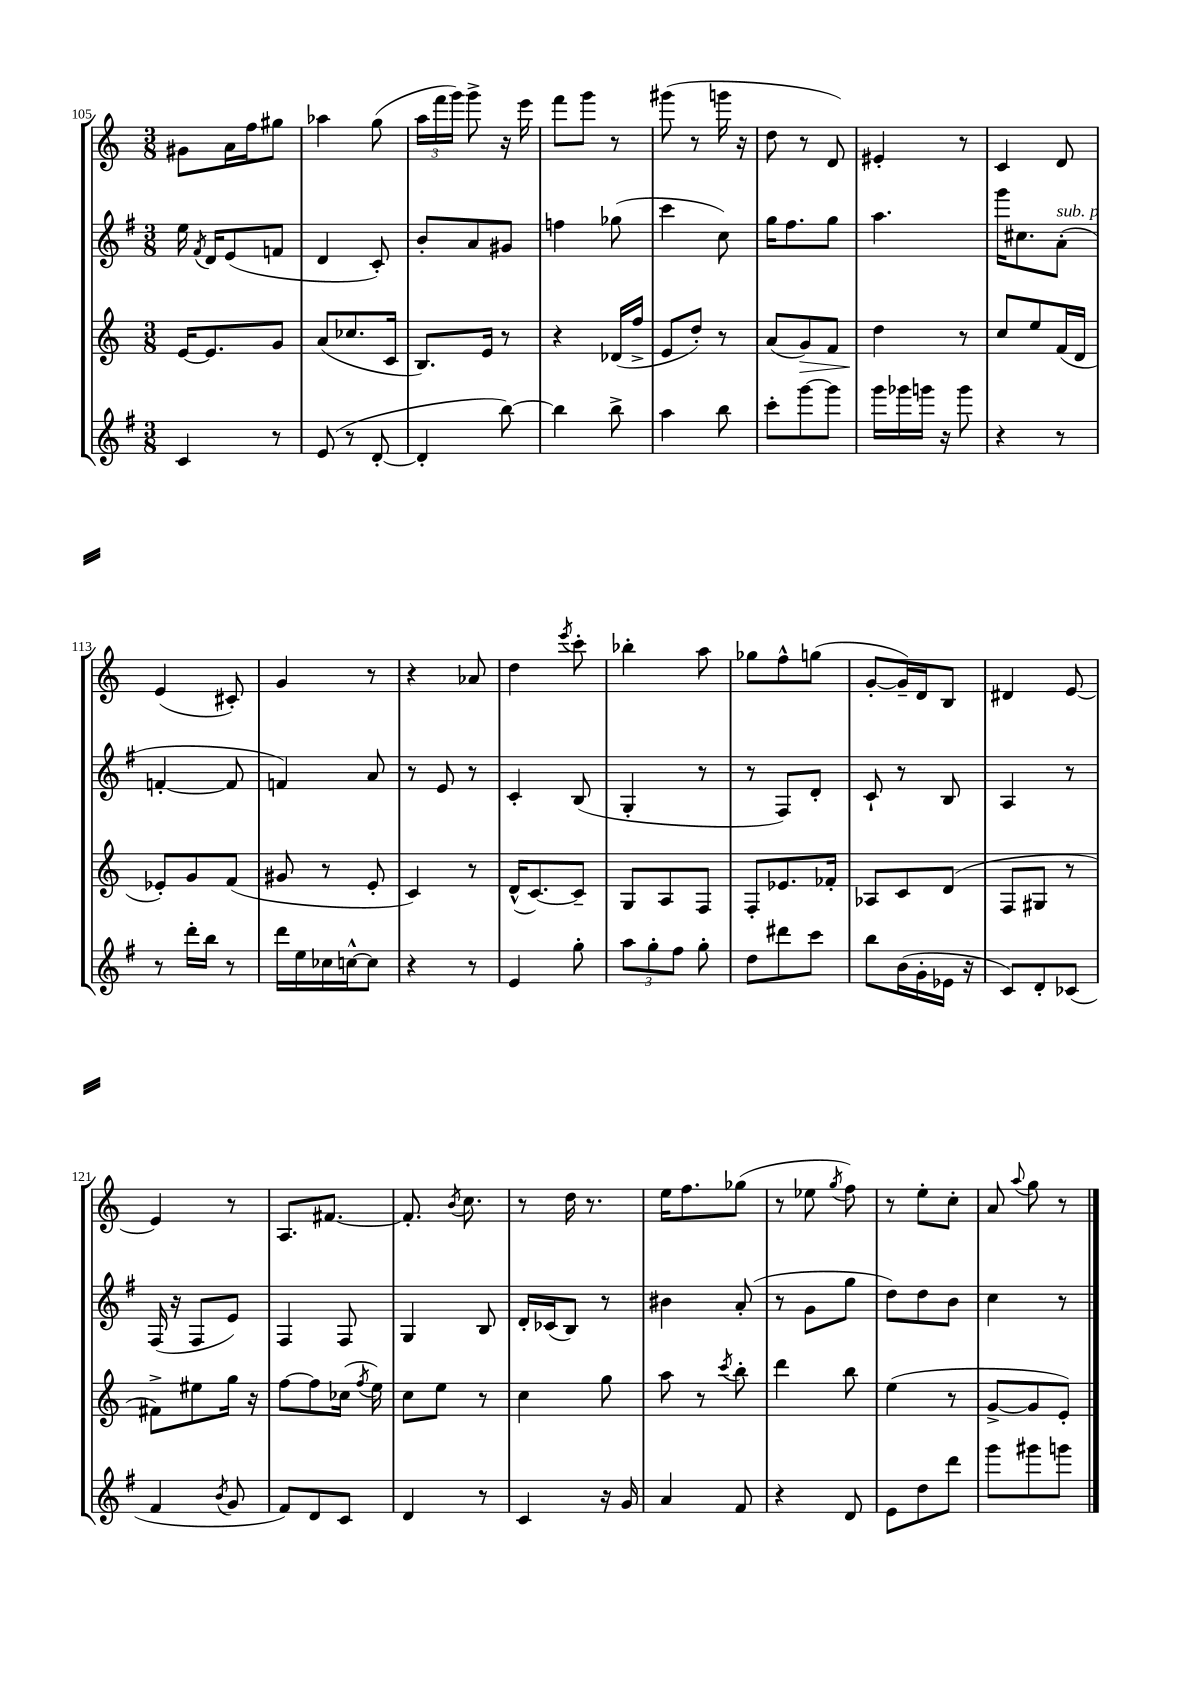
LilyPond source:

<<
\new StaffGroup <<
\new Staff = "s0" {
    \clef treble \key c \major \numericTimeSignature \time 3/8
    \autoBeamOff gis'8[ a'16 f''16 gis''8] |
    aes''4 g''8( |
    \tuplet 3/2 { a''16[ f'''16 g'''16]) } g'''8-> r16 e'''16 |
    f'''8[ g'''8] r8 |
    gis'''8( r8 g'''16 r16 |
    d''8 r8 d'8) |
    eis'4-. r8 |
    c'4 d'8 |
    e'4( cis'8-.) |
    g'4 r8 |
    r4 aes'8 |
    d''4 \acciaccatura { e'''8 } c'''8-. |
    bes''4-. a''8 |
    ges''8[ f''8-^ g''8]( |
    g'8[~-. g'16--) d'16 b8] |
    dis'4 e'8~ |
    e'4 r8 |
    a8.[ fis'8.]~ |
    fis'8.-. \acciaccatura { b'8 } c''8. |
    r8 d''16 r8. |
    e''16[ f''8. ges''8]( |
    r8 ees''8 \acciaccatura { g''8 } f''8) |
    r8 e''8[-. c''8]-. |
    a'8 \appoggiatura { a''8 } g''8 r8 \bar "|." |
}
\new Staff = "s1" {
    \clef treble \key g \major \numericTimeSignature \time 3/8
    \autoBeamOff e''16 \acciaccatura { fis'8 } d'16[ e'8( f'8] |
    d'4 c'8-.) |
    b'8[-. a'8 gis'8] |
    f''4 ges''8( |
    c'''4 c''8) |
    g''16[ fis''8. g''8] |
    a''4. |
    g'''16[ cis''8. a'8]-.^\markup { \italic "sub. p" }( |
    f'4~-. f'8 |
    f'4) a'8 |
    r8 e'8 r8 |
    c'4-. b8( |
    g4-. r8 |
    r8 fis8[) d'8]-. |
    c'8-! r8 b8 |
    a4 r8 |
    fis16( r16 fis8[ e'8]) |
    fis4 fis8 |
    g4 b8 |
    d'16[-. ces'16( b8]) r8 |
    bis'4 a'8-.( |
    r8 g'8[ g''8] |
    d''8[) d''8 b'8] |
    c''4 r8 \bar "|." |
}
\new Staff = "s2" {
    \clef treble \key c \major \numericTimeSignature \time 3/8
    \autoBeamOff e'16[~ e'8. g'8] |
    a'8[( ces''8. c'16] |
    b8.[) e'16] r8 |
    r4 des'16[( f''16]-> |
    e'8[ d''8]-.) r8 |
    a'8[( g'8\>) f'8] |
    d''4\! r8 |
    c''8[ e''8 f'16( d'16] |
    ees'8[-.) g'8 f'8]( |
    gis'8 r8 e'8-. |
    c'4) r8 |
    d'16[-^( c'8.~) c'8]-- |
    g8[ a8 f8] |
    f8[-. ees'8. fes'16]-. |
    aes8[ c'8 d'8]( |
    f8[ gis8] r8 |
    fis'8[->) eis''8 g''16] r16 |
    f''8[~ f''8 ces''16]( \acciaccatura { f''8 } e''16) |
    c''8[ e''8] r8 |
    c''4 g''8 |
    a''8 r8 \acciaccatura { c'''8 } b''8-. |
    d'''4 b''8 |
    e''4( r8 |
    g'8[~-> g'8 e'8]-.) \bar "|." |
}
\new Staff = "s3" {
    \clef treble \key g \major \numericTimeSignature \time 3/8
    \autoBeamOff c'4 r8 |
    e'8( r8 d'8~-. |
    d'4-. b''8~) |
    b''4 b''8-> |
    a''4 b''8 |
    c'''8[-. g'''8~ g'''8] |
    g'''16[ ges'''16 g'''16] r16 g'''8 |
    r4 r8 |
    r8 d'''16[-. b''16] r8 |
    d'''16[ e''16 ces''16 c''16~-^ c''8] |
    r4 r8 |
    e'4 g''8-. |
    \tuplet 3/2 { a''8[ g''8-. fis''8] } g''8-. |
    d''8[ dis'''8 c'''8] |
    b''8[ b'16( g'16-. ees'16] r16 |
    c'8[) d'8-. ces'8]( |
    fis'4 \acciaccatura { b'8 } g'8 |
    fis'8[) d'8 c'8] |
    d'4 r8 |
    c'4 r16 g'16 |
    a'4 fis'8 |
    r4 d'8 |
    e'8[ d''8 d'''8] |
    g'''8[ gis'''8 g'''8] \bar "|." |
}
>>
>>
\layout { \context { \Score currentBarNumber = #105 } }
